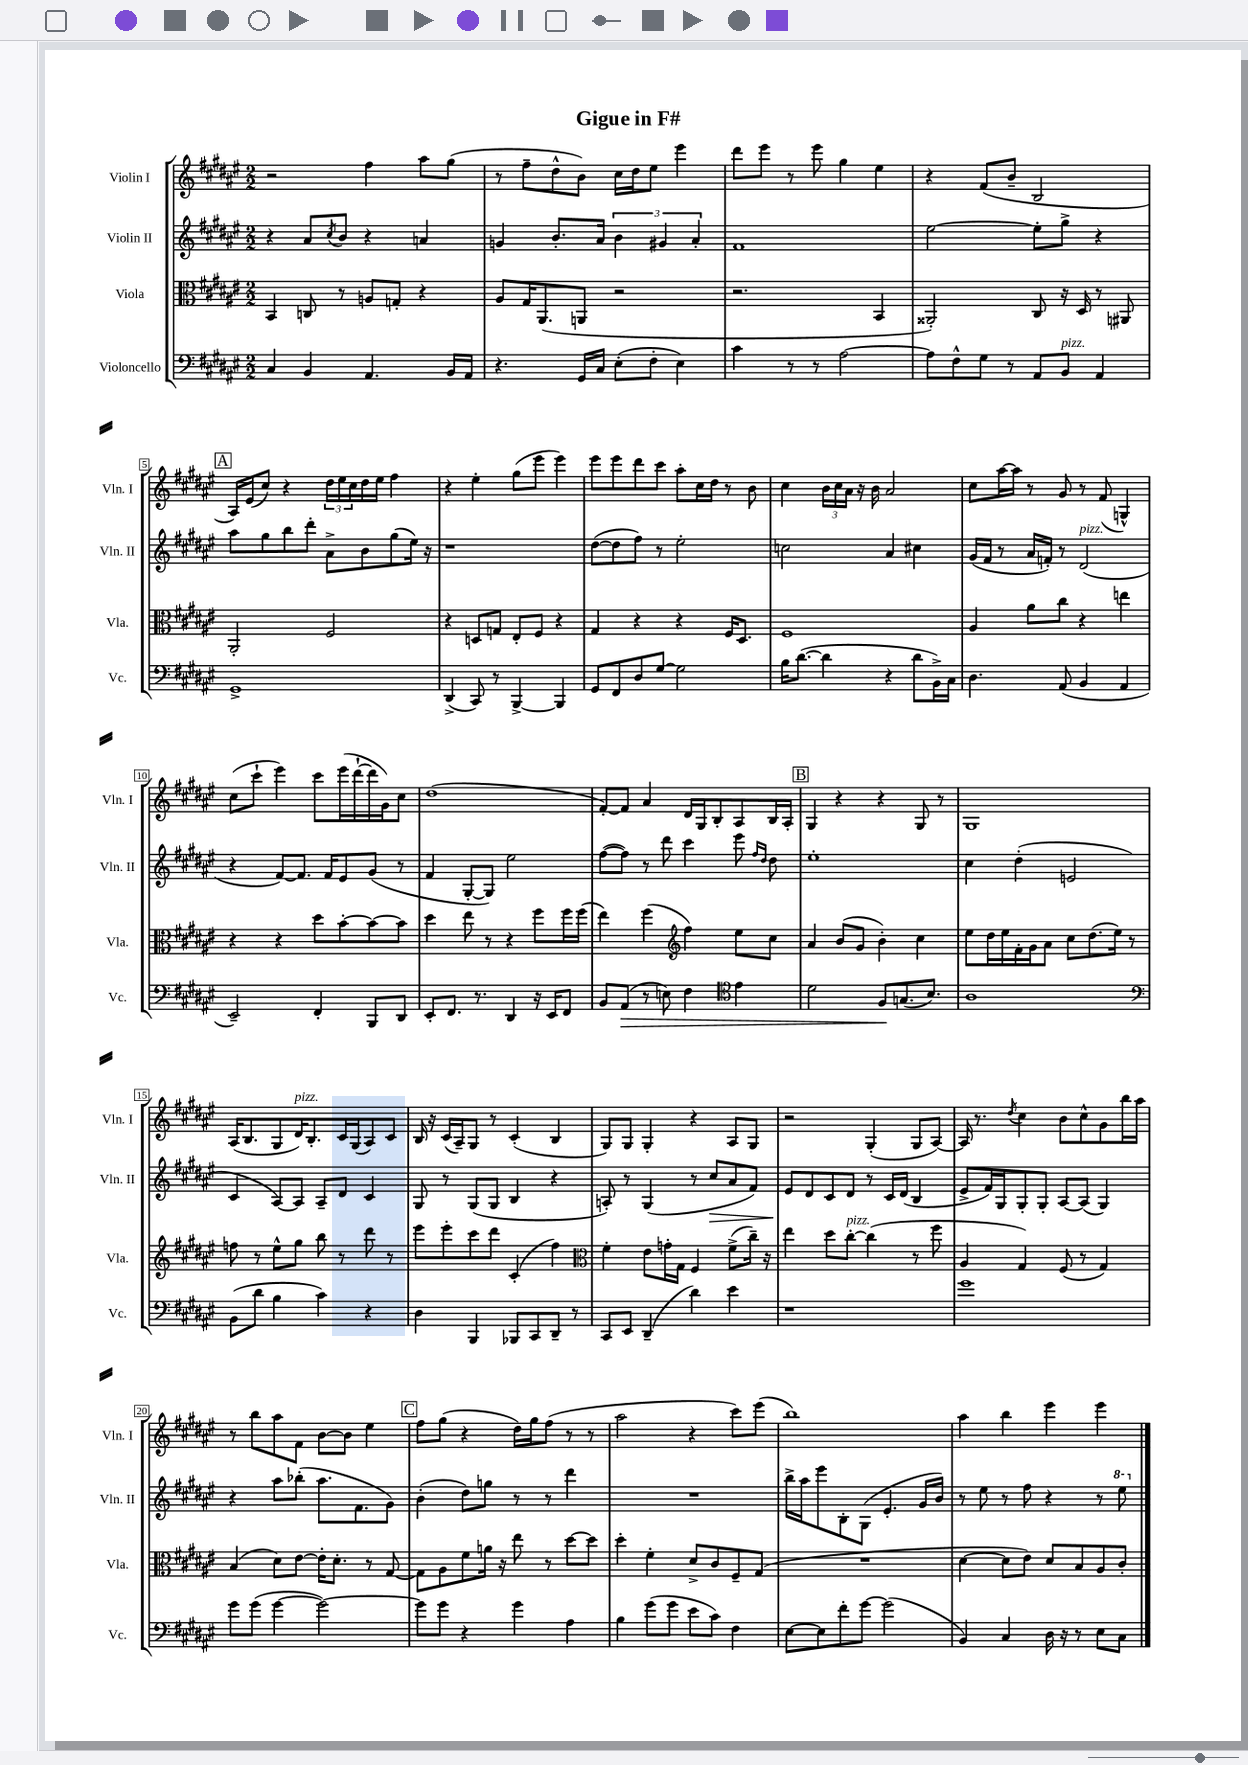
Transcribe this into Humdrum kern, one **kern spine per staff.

**kern	**kern	**kern	**kern
*staff4	*staff3	*staff2	*staff1
*clefF4	*clefC3	*clefG2	*clefG2
*k[f#c#g#d#a#e#]	*k[f#c#g#d#a#e#]	*k[f#c#g#d#a#e#]	*k[f#c#g#d#a#e#]
*M2/2	*M2/2	*M2/2	*M2/2
4C#	4BB	4r	2r
4BB	8C	8a#	.
.	.	8qcc#	.
.	8r	8b	.
4.AA#	8A	4r	4ff#
.	8G'	.	.
.	4r	4a	8aa#
16BB	.	.	(8gg#
16AA#	.	.	.
=	=	=	=
4.r	8A#	4g	8r
.	16G#	.	8ff#~
.	(8.AA#	.	.
.	.	8.b'	8dd#^^
16GG#	8AA	.	8b)
16C#	.	16a#	.
(8E#'	2r	6b	16cc#
.	.	.	16dd#
8F#'	.	.	8ee#
.	.	6g#	.
4E#)	.	.	4eee#
.	.	6a#'	.
=	=	=	=
4c#	2.r	1f#	8ddd#
.	.	.	8eee#
8r	.	.	8r
8r	.	.	8eee#
[2A#	.	.	4gg#
.	4BB	.	4ee#
=	=	=	=
8A#]	2AA##')	[2ee#	4r
8F#^^	.	.	.
8G#	.	.	(8f#
8r	.	.	8b~
8AA#	8C#	8ee#']	2B
8BB	16r	8gg#^	.
.	16D#	.	.
4AA#	8r	4r	.
.	8AA#	.	.
=	=	=	=
1GG#^	2AA#'	8aa#	16A#)
.	.	.	(16e#
.	.	8gg#	8cc#)
.	.	8bb	4r
.	.	8ddd#'	.
.	2F#	8a#^	24dd#
.	.	.	24ee#
.	.	.	24cc#
.	.	8b	16dd#
.	.	.	16ee#
.	.	(8gg#	4ff#
.	.	16ee#)	.
.	.	16r	.
=	=	=	=
(4DD#^	4r	1r	4r
8CC#)	8D	.	4ee#'
8r	8G	.	.
[4BBB^	8E#'	.	(8gg#
.	8F#	.	8eee#
4BBB]	4r	.	4eee#)
=	=	=	=
8GG#	4G#	([8dd#	8eee#
8FF#	.	8dd#]	8eee#
8D#	4r	8ff#)	8ddd#
[8G#	.	8r	8ccc#
2G#]	4r	2ee#'	8aa#'
.	.	.	16cc#
.	.	.	16dd#
.	16F#	.	8r
.	8.D#	.	.
.	.	.	8b
=	=	=	=
16B	1F#	2cc	4cc#
([8.d#	.	.	.
4d#]	.	.	24b
.	.	.	24cc#
.	.	.	24a#
.	.	.	16r
.	.	.	16b
4r	.	4a#	2a#
8d#	.	4cc#	.
16BB^)	.	.	.
16C#	.	.	.
=	=	=	=
4.D#	4A#	(16g#	8cc#
.	.	16f#	.
.	.	8r	[16aa#
.	.	.	16aa#]
.	8a#	16a#	8r
.	.	16f')	.
(8AA#	8cc#	8r	8g#
4BB	4r	(2d#	8r
.	.	.	(8f#
4AA#	4ee	.	4G^^)
=	=	=	=
2EE#~)	4r	4r	(8cc#
.	.	.	8ccc#`
.	4r	[8f#)	4eee#)
.	.	8.f#]	.
4FF#'	8dd#	.	8ccc#
.	.	16f#	.
.	[8b'	8e#	(16eee#
.	.	.	[16ddd#`
8BBB	8b_	(8g#	16ddd#]
.	.	.	16g#)
8DD#	8b]	8r	8cc#
=	=	=	=
8EE#'	4dd#	4f#	(1dd#
8.FF#	.	.	.
.	8ee#	[8G#'	.
8.r	.	.	.
.	8r	8G#])	.
4DD#	4r	2ee#	.
16r	8ff#	.	.
16EE#	.	.	.
8FF#	16ff#	.	.
.	(16ff#	.	.
=	=	=	=
8BB	4ee#)	([8ff#	[8f#')
(8AA#	.	8ff#])	8f#]
8r	(4ff#	8r	4a#
8E)	.	8ddd#	.
*	*clefG2	*	*
4F#	4ff#)	4ccc#	16d#
.	.	.	16G#
.	.	.	8B'
*clefC4	*	*	*
4e#	8ee#	8eee#	8A#
.	.	16qqff#	.
.	.	16qqdd#	.
.	8cc#	8dd#	16B
.	.	.	16A#'
=	=	=	=
2d#	4a#	1ee#'	4G#
.	(8b	.	4r
.	8g#	.	.
8F#	4b')	.	4r
(8.G	.	.	.
.	4cc#	.	8G#
8.B)	.	.	.
.	.	.	8r
=	=	=	=
1A#	8ee#	4cc#	1G#
.	16dd#	.	.
.	16ee#	.	.
.	16f#'	(4dd#'	.
.	16g#	.	.
.	8a#	.	.
.	8cc#	2e	.
.	(8.dd#	.	.
.	16ee#)	.	.
.	8r	.	.
=	=	=	=
*clefF4	*	*	*
(8BB	8ff	4c#	(16A#
.	.	.	8.B
8d#	8r	.	.
4B	8ee#^^	[8A#)	8G#
.	8gg#	8A#]	16d#)
.	.	.	8.B'
4c#)	8bb	8A#~	.
.	8r	8d#	16c#
.	.	.	(16G#
4r	8ddd#	4c#	8A#)
.	8r	.	8c#
=	=	=	=
4D#	8eee#	8G#	16B
.	.	.	16r
.	8eee#'	8r	(16c#
.	.	.	16A#~)
4BBB	8ccc#	(8G#	8G#
.	8ddd#	8G#	8r
8BBB-	(4c#'	4B	(4c#'
8CC#	.	.	.
8DD#~	4ff#)	4r	4B
8r	.	.	.
=	=	=	=
*	*clefC3	*	*
8CC#	4f#'	8A')	8G#)
8EE#	.	8r	8G#
(4DD#~	8e#	(4G#	4G#'
.	16g'	.	.
.	16G#	.	.
4d#)	4F#	8r	4r
.	.	8cc#	.
4e#	(8f#^	8a#	8A#
.	16cc#~)	8f#)	8G#
.	16r	.	.
=	=	=	=
1r	4ee#	8e#	2r
.	.	8d#	.
.	8dd#	8c#	.
.	[8cc#'	8d#	.
.	(4cc#]	8r	(4G#'
.	.	16c#	.
.	.	(16d#	.
.	8r	4B	8G#
.	8ff#	.	[8A#)
=	=	=	=
1g#	4A#	8e#^	16A#]
.	.	.	8.r
.	.	16f#)	.
.	.	16G#	.
.	.	.	8qdd#
.	4G#)	8G#'	4cc#
.	.	8G#'	.
.	(8F#	[8A#	8b
.	8r	(8A#]	8cc#^^
.	4G#)	4G#)	8g#
.	.	.	16bb
.	.	.	16aa#
=	=	=	=
8g#	(4B	4r	8r
(8g#	.	.	8bb
[4g#	8d#)	8aa#	8aa#
.	[8e#	(8bb-'	8f#
2g#_)	16e#']	8.aa#	[8b
.	8.d#'	.	.
.	.	.	8b]
.	.	8.f#	.
.	8r	.	4ee#
.	[8G#	8g#)	.
=	=	=	=
8g#]	8G#]	(4b'	8ff#
8g#	8A#	.	(8gg#
4r	8f#	8dd#)	4r
.	16a	8gg	.
.	16r	.	.
4g#	8ee#	8r	16dd#)
.	.	.	16gg#
.	8r	8r	(8ff#
4A#	[8dd#	4ddd#	8r
.	8dd#]	.	8r
=	=	=	=
4B	4dd#'	1r	2aa#
(8g#	4f#'	.	.
8g#	.	.	.
8e#	8d#^	.	4r
8c#)	8c#	.	.
4F#	8F#~	.	8ccc#)
.	(8G#	.	(8eee#
=	=	=	=
[8E#	1r	16bb^	1bb)
.	.	16aa#	.
8E#]	.	8eee#	.
8f#'	.	8B'	.
[8g#	.	(8G#	.
(2g#]	.	4.e#'	.
.	.	16g#	.
.	.	16b)	.
=	=	=	=
4BB)	[4d#	8r	4aa#
.	.	8ee#	.
4C#	8d#]	8r	4bb
.	8e#)	8ff#	.
16D#	8d#	4r	4eee#
16r	.	.	.
8r	8B	.	.
8E#	8A#	8r	4eee#
8C#	8c#'	8eee#	.
==	==	==	==
*-	*-	*-	*-
